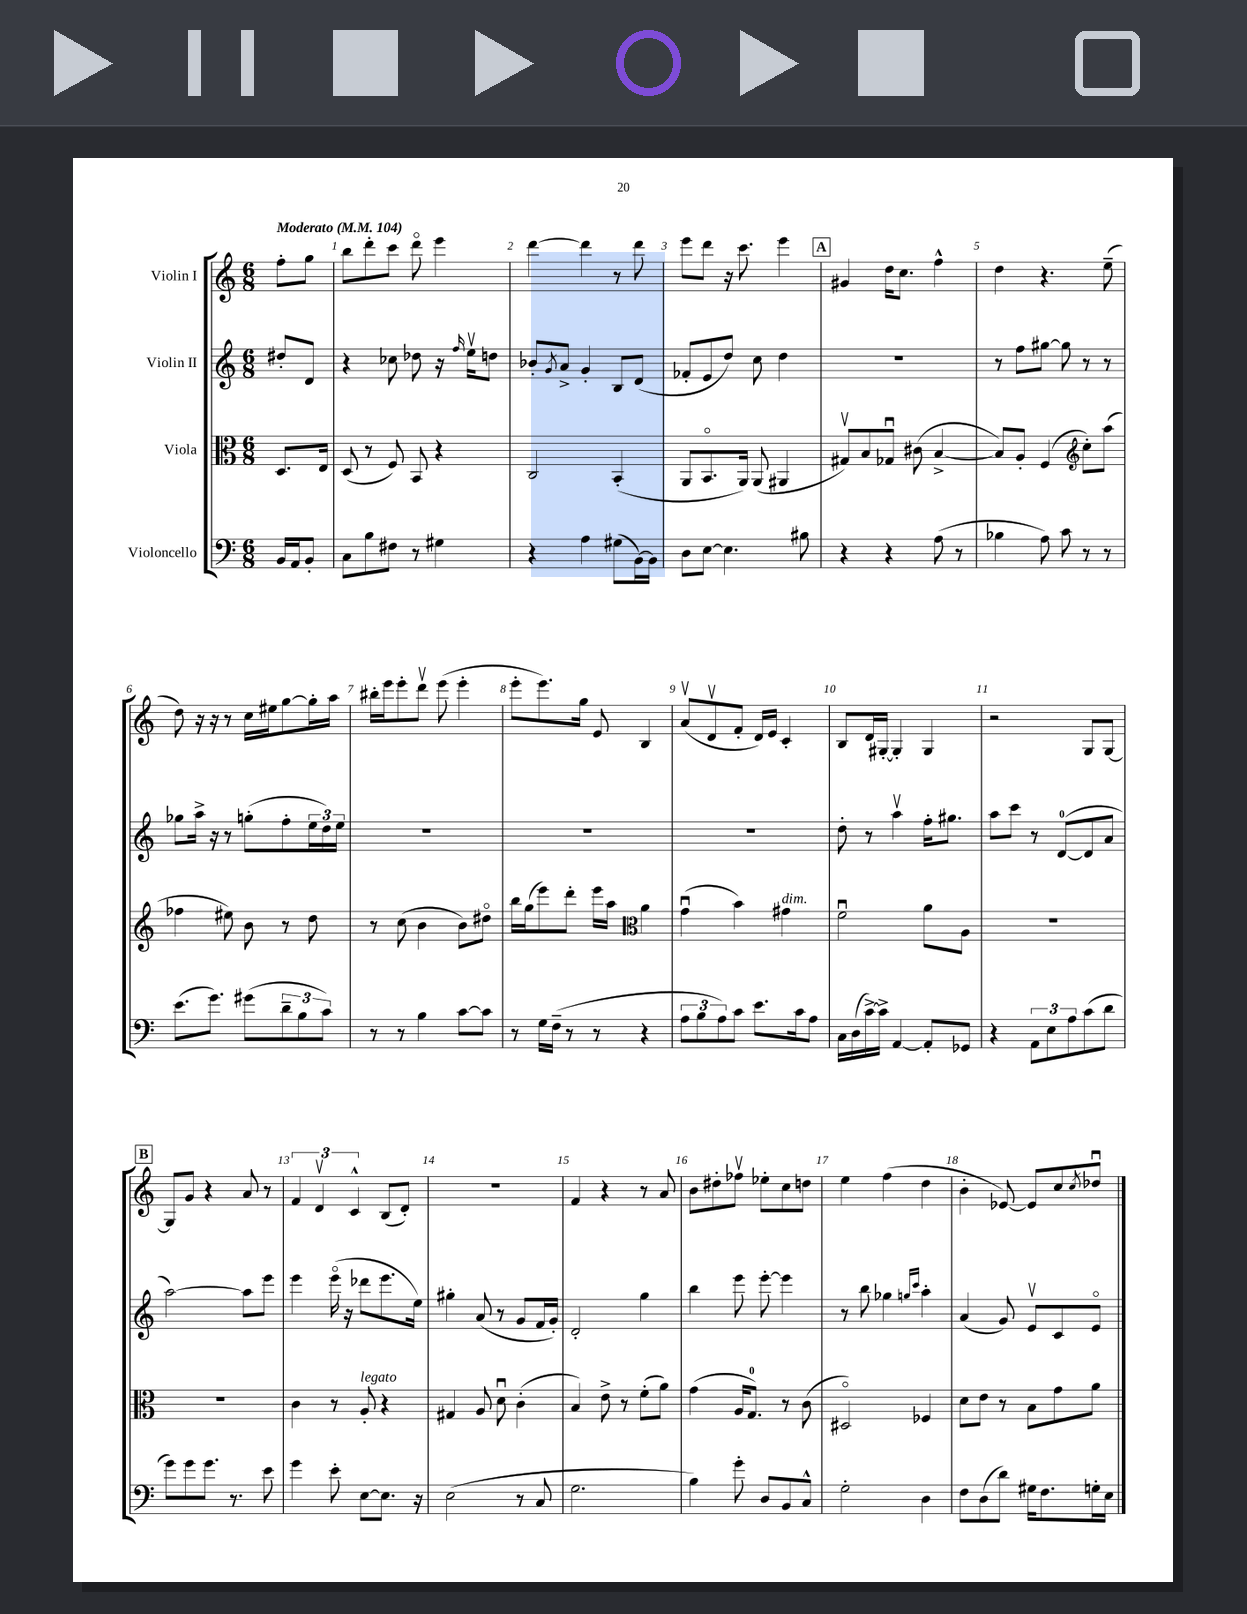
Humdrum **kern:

**kern	**kern	**kern	**kern
*staff4	*staff3	*staff2	*staff1
*clefF4	*clefC3	*clefG2	*clefG2
*k[]	*k[]	*k[]	*k[]
*M6/8	*M6/8	*M6/8	*M6/8
*MM104	*MM104	*MM104	*MM104
16BB	8.D	8dd#'	8ff'
16AA	.	.	.
8BB'	.	8d	8gg
.	16E	.	.
=	=	=	=
8C	(8D	4r	8bb
8B	8r	.	8ddd'
8F#	8F)	8cc-	8ccc
8r	8BB	8dd-	8dddo
4G#	4r	16r	4eee
.	.	16qqff	.
.	.	16eev	.
.	.	8dd	.
=	=	=	=
4r	2C	8b-'	[4ddd
.	.	8qg	.
.	.	8a^	.
4A	.	4g'	4ddd]
(8G#	(4BB'	8B	8r
[16BB)	.	(8d	8ddd
16BB]	.	.	.
=	=	=	=
8D	8AA	8f-'	8eee
[8E	8.BBo	8e	8ddd
4.E]	.	8dd)	16r
.	16AA)	.	8.ccc
.	(8AA	8cc	.
.	4AA#	4dd	4eee
8B#	.	.	.
=	=	=	=
4r	8G#v)	2.r	4g#
.	8B	.	.
4r	8G-u	.	16dd
.	.	.	8.cc
.	(8c#	.	.
(8A	[4B^	.	4ff^^
8r	.	.	.
=	=	=	=
4B-	8B])	8r	4dd
.	8A'	8ff	.
8A)	(4F	[8gg#	4.r
8c	.	8gg#]	.
*	*clefG2	*	*
8r	8cc')	8r	.
8r	(8aa	8r	(8ee~
=	=	=	=
(8.e	4ff-	8gg-	8dd)
.	.	16aa^	16r
8.g)	.	16r	16r
.	8ee#)	8r	8r
(8g#	8b	(8gg'	16cc
.	.	.	16ee#
12d~	8r	8ff'	[8gg
12B	.	.	.
.	8dd	24ee	16gg']
12c)	.	24dd)	.
.	.	.	16aa
.	.	24ee	.
=	=	=	=
8r	8r	2.r	16bb#'
.	.	.	16eee
8r	(8cc	.	8eee'
4B	4b	.	8dddv
.	.	.	(8eee
[8c	8b)	.	4eee'
8c]	8dd#o	.	.
=	=	=	=
8r	16bb	2.r	8eee'
.	(16gg	.	.
16G	8eee)	.	8.eee)
(16F~	.	.	.
8r	8ddd'	.	.
.	.	.	16gg
8r	16eee	.	8e
.	16aa	.	.
*	*clefC3	*	*
4r	4a	.	4B
=	=	=	=
12A	(4gu	2.r	(8av
12B	.	.	.
.	.	.	8dv
12A)	.	.	.
8c	4b)	.	8f'
8.e	.	.	16d)
.	.	.	16e
.	4g#	.	4c'
16c	.	.	.
8A	.	.	.
=	=	=	=
16C	2fu	8dd'	8B
(16D	.	.	.
[16c^)	.	8r	16d
16c^]	.	.	[16G#'
[4AA	.	4aav	4G#']
8AA']	8a	16ff'	4G#
.	.	8.gg#	.
8GG-	8A	.	.
=	=	=	=
4r	2.r	8aa	2r
.	.	8ccc	.
12AA	.	8r	.
12E	.	.	.
.	.	([8d	.
12A	.	.	.
(8c	.	8d]	8G
8d	.	8a	[8G
=	=	=	=
8g)	2.r	[2aa)	8G]
8g	.	.	8g
8.g	.	.	4r
8.r	.	.	.
.	.	8aa]	8a
8e	.	8eee	8r
=	=	=	=
4g	4c	4eee	6f
.	.	.	6dv
8e'	8r	(16eeeo	.
.	.	16r	.
.	.	.	6c^^
[8E	8A'	8ddd-	.
8.E]	4r	8.eee	(8B
.	.	.	8d')
16r	.	16ee)	.
=	=	=	=
(2E	4G#	4gg#'	2.r
.	8A	(8a	.
.	8du	8r	.
8r	(4c'	8g	.
8C	.	16f	.
.	.	16g')	.
=	=	=	=
2.G	4B)	2d'	4f
.	8e^	.	4r
.	8r	.	.
.	(8f'	4gg	8r
.	8a)	.	8a
=	=	=	=
4B)	(4g	4bb	8b
.	.	.	8dd#'
8g'	16A	8eee	8ff-v
.	8.G)	.	.
8D	.	[8eee'	8ee-'
8BB	8r	4eee]	8cc
8C^^	(8c	.	8dd
=	=	=	=
2G'	2D#o)	8r	4ee
.	.	8bb	.
.	.	4gg-	(4ff
.	.	16qqgg	.
.	.	16qqccc	.
4D	4F-	4aa'	4dd
=	=	=	=
8F	8d	(4a	4b'
(8D	8e	.	.
8d)	8r	8g)	[8e-)
16G#	8B	8ev	8e-]
8.F	.	.	.
.	8g	8c	8cc
.	.	.	8qcc
16G'	8a	8eo	8dd-u
16E	.	.	.
==	==	==	==
*-	*-	*-	*-
